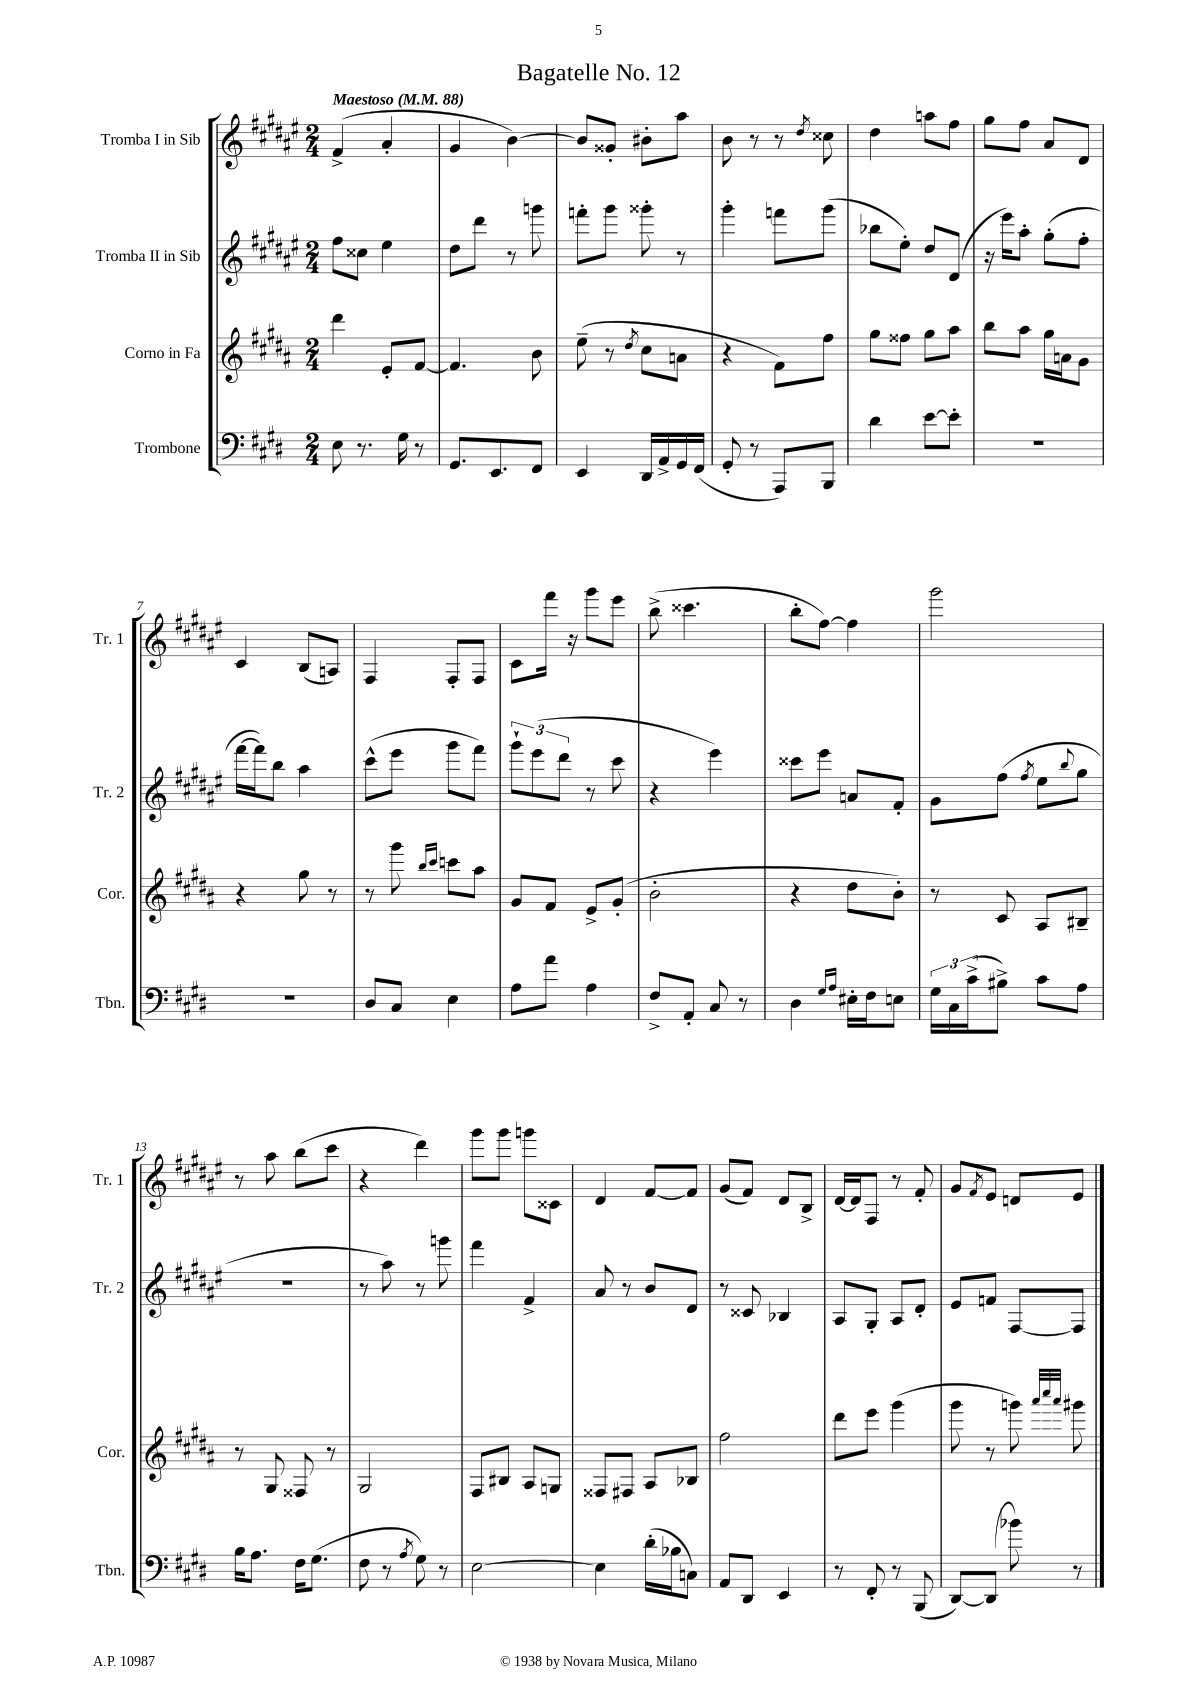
\header { title = "Bagatelle No. 12" }
<<
\new StaffGroup <<
\new Staff = "s0" \with { instrumentName = "Tromba I in Sib" shortInstrumentName = "Tr. 1" } {
    \clef treble \key fis \major \numericTimeSignature \time 2/4 \tempo "Maestoso" 4 = 88
    fis'4->( ais'4-. |
    gis'4 b'4~) |
    b'8 gisis'8-. bis'8-. ais''8 |
    b'8 r8 r8 \acciaccatura { dis''8 } cisis''8 |
    dis''4 a''8 fis''8 |
    gis''8 fis''8 ais'8 dis'8 |
    cis'4 b8( a8) |
    fis4 fis8-. fis8 |
    cis'8 fis'''16 r16 gis'''8 eis'''8 |
    b''8->( cisis'''4. |
    b''8-. fis''8~) fis''4 |
    gis'''2 |
    r8 ais''8 b''8( cis'''8 |
    r4 dis'''4) |
    gis'''8 gis'''8 g'''8 cisis'8 |
    dis'4 fis'8~ fis'8 |
    gis'8( fis'8) dis'8 b8-> |
    dis'16~ dis'16 fis8 r8 fis'8-. |
    gis'8 \acciaccatura { fis'8 } eis'8 d'8 eis'8 \bar "|." |
}
\new Staff = "s1" \with { instrumentName = "Tromba II in Sib" shortInstrumentName = "Tr. 2" } {
    \clef treble \key fis \major \numericTimeSignature \time 2/4
    fis''8 cisis''8 eis''4 |
    dis''8 dis'''8 r8 g'''8 |
    f'''8-. gis'''8 gisis'''8-. r8 |
    gis'''4-. f'''8 gis'''8( |
    bes''8 eis''8-.) dis''8 dis'8( |
    r16 eis'''16) ais''8-. gis''8-.( fis''8-. |
    fis'''16~ fis'''16) b''8 ais''4 |
    cis'''8-^( eis'''8 gis'''8 fis'''8) |
    \tuplet 3/2 { gis'''8-! eis'''8( dis'''8 } r8 cis'''8 |
    r4 eis'''4) |
    cisis'''8 eis'''8 a'8 fis'8-. |
    gis'8 fis''8( \acciaccatura { fis''8 } eis''8 \appoggiatura { b''8 } gis''8 |
    R2 |
    r8 ais''8) r8 g'''8 |
    fis'''4 fis'4-> |
    ais'8 r8 b'8 dis'8 |
    r8 cisis'8 bes4 |
    ais8 gis8-. ais8 dis'8-. |
    eis'8 f'8 fis8~ fis8 \bar "|." |
}
\new Staff = "s2" \with { instrumentName = "Corno in Fa" shortInstrumentName = "Cor." } {
    \clef treble \key b \major \numericTimeSignature \time 2/4
    dis'''4 e'8-. fis'8~ |
    fis'4. b'8 |
    e''8--( r8 \acciaccatura { dis''8 } cis''8 a'8 |
    r4 fis'8) fis''8 |
    gis''8 fisis''8 gis''8 ais''8 |
    b''8 ais''8 gis''16 a'16 gis'8 |
    r4 gis''8 r8 |
    r8 gis'''8 \grace { b''16 cis'''16 } c'''8 ais''8 |
    gis'8 fis'8 e'8-> gis'8-.( |
    b'2-. |
    r4 dis''8 b'8-.) |
    r8 cis'8 ais8 bis8-- |
    r8 gis8 fisis8 r8 |
    gis2 |
    fis8 bis8 ais8 g8 |
    fisis8 fis8 ais8 bes8 |
    fis''2 |
    dis'''8 e'''8 gis'''4( |
    gis'''8 r8 g'''8) \grace { ais'''32 cis''''32 ais'''32 } gis'''8 \bar "|." |
}
\new Staff = "s3" \with { instrumentName = "Trombone" shortInstrumentName = "Tbn." } {
    \clef bass \key e \major \numericTimeSignature \time 2/4
    e8 r8. gis16 r8 |
    gis,8. e,8. fis,8 |
    e,4 dis,16 a,16-> gis,16 fis,16( |
    gis,8-. r8 a,,8) b,,8 |
    dis'4 e'8~ e'8-. |
    r2 |
    r2 |
    dis8 cis8 e4 |
    a8 a'8 a4 |
    fis8-> a,8-. cis8 r8 |
    dis4 \grace { gis16 a16 } eis16-. fis16 e8 |
    \tuplet 3/2 { gis16 cis16 cis'16->( } bis8->) cis'8 a8 |
    b16 a8. fis16 gis8.( |
    fis8 r8 \acciaccatura { a8 } gis8) r8 |
    e2~ |
    e4 dis'16-.( bes16 c8) |
    a,8 dis,8 e,4 |
    r8 fis,8-. r8 b,,8( |
    dis,8~) dis,8( bes'8) r8 \bar "|." |
}
>>
>>
